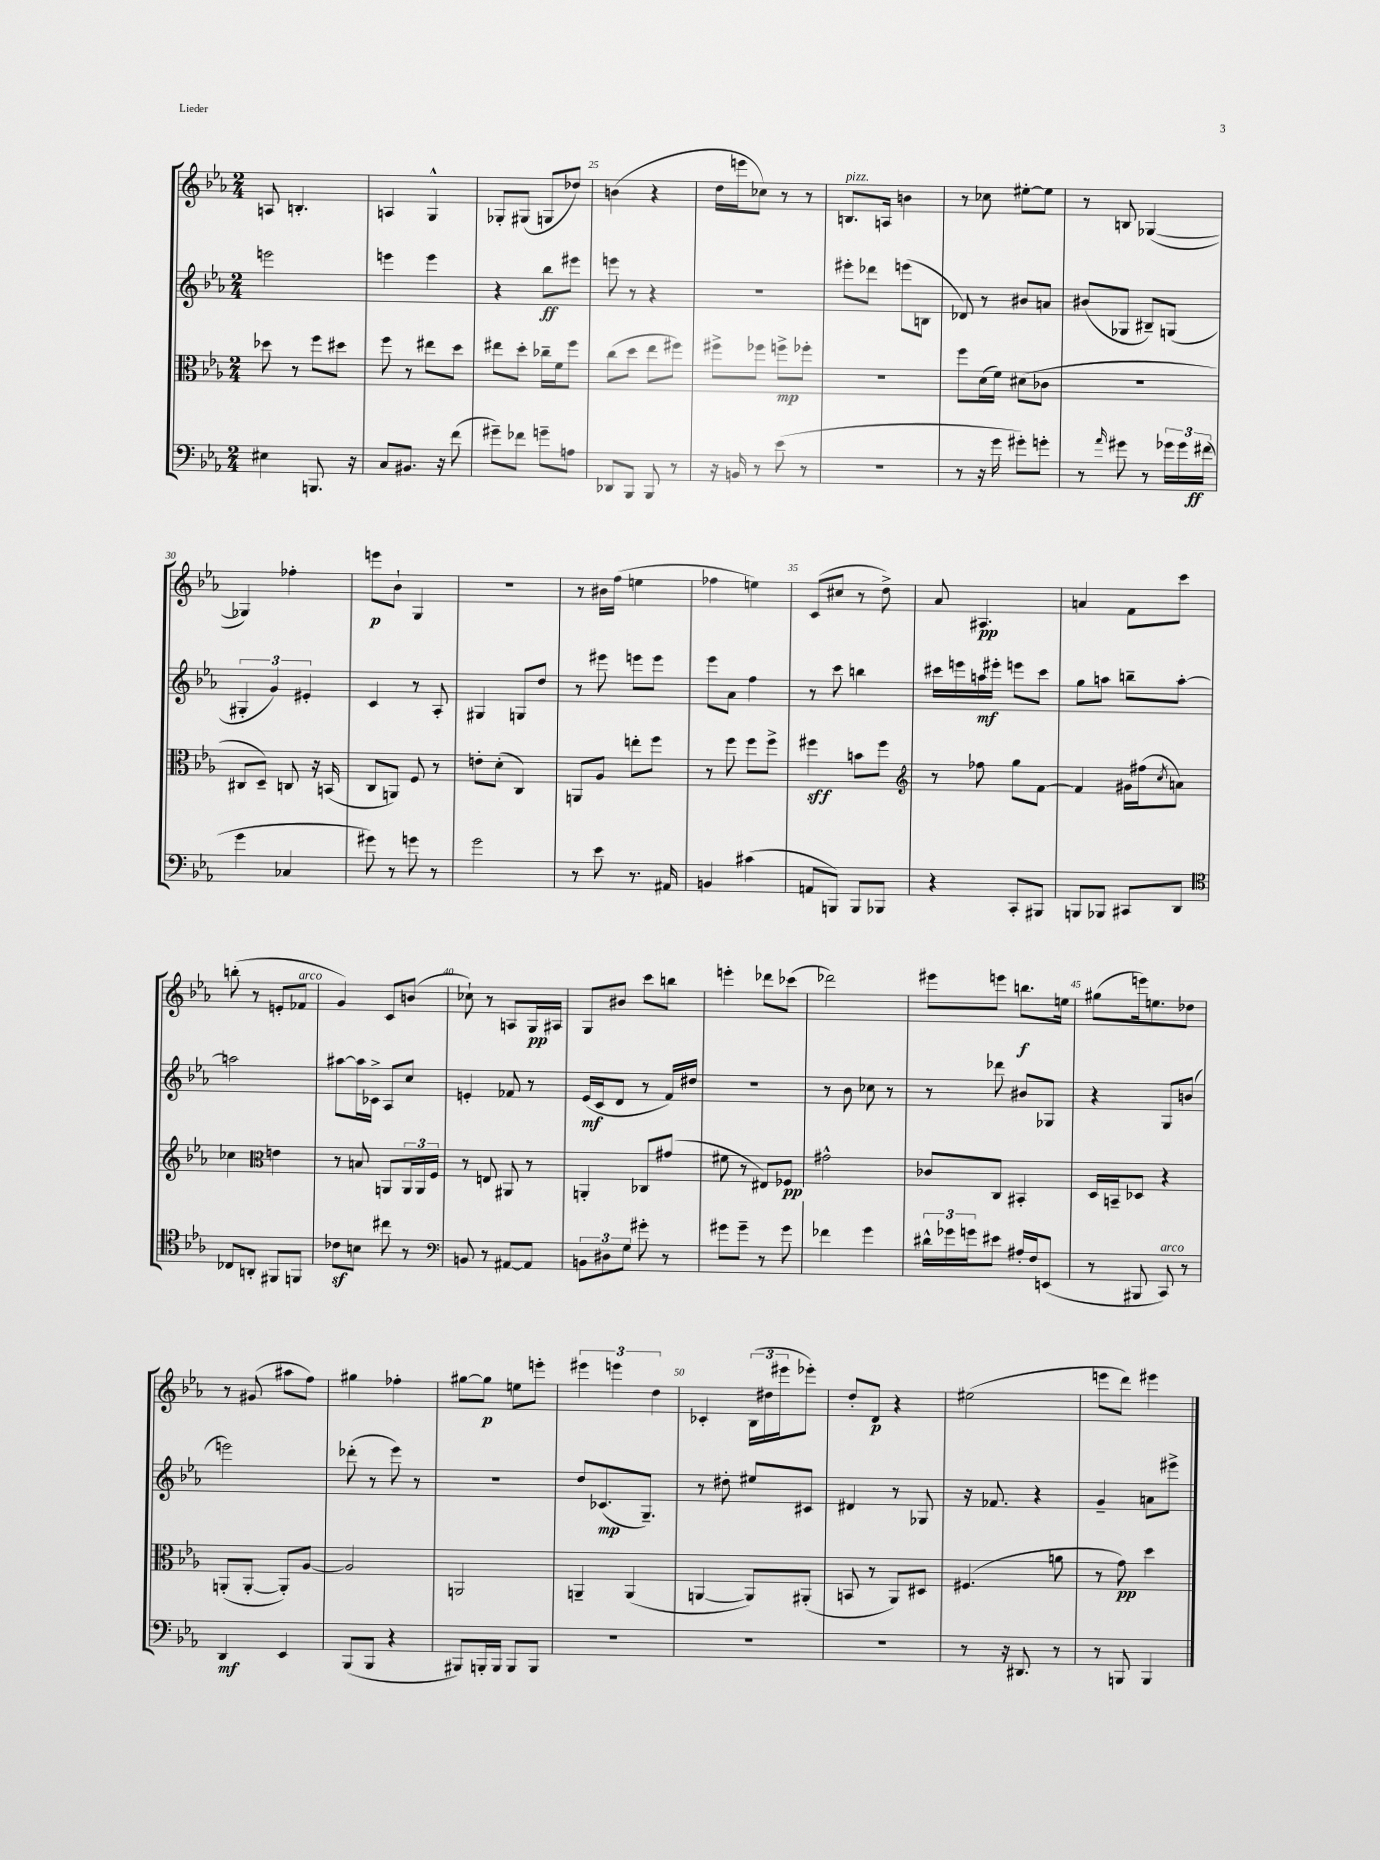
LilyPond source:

<<
\new StaffGroup <<
\new Staff = "s0" {
    \clef treble \key ees \major \numericTimeSignature \time 2/4
    a8 b4.-. |
    a4 g4-^ |
    ges8-. gis8( g8 des''8) |
    b'4( r4 |
    d''16 e'''16 ces''8) r8 r8 |
    b8.^\markup { \italic "pizz." } a16 b'4 |
    r8 ces''8 eis''8~-. eis''8 |
    r8 b8 ges4~( |
    ges4) fes''4-. |
    e'''8\p bes'8-! g4 |
    r2 |
    r8 bis'16 f''16( e''4 |
    fes''4 e''4) |
    c'8( cis''8 r8 d''8->) |
    aes'8 ais4.\pp |
    a'4 f'8 c'''8 |
    b''8-.( r8 e'8-. fes'8^\markup { \italic "arco" } |
    g'4) c'8 b'8( |
    ces''8-!) r8 a8 g16\pp ais16 |
    g8 bis'8 c'''8 b''8 |
    e'''4-. des'''8 ces'''8( |
    des'''2) |
    eis'''8 e'''8 b''8.\f e''16 |
    gis''8( e'''16) e''8. des''8 |
    r8 gis'8( ais''8 f''8) |
    gis''4 fes''4-. |
    gis''8~ gis''8\p e''8 e'''8-. |
    \tuplet 3/2 { eis'''4 e'''4 d''4 } |
    ces'4-. \tuplet 3/2 { bes16( dis''16 eis'''16 } ees'''8-.) |
    d''8-. d'8\p r4 |
    eis''2( |
    e'''8 d'''8) eis'''4 \bar "|." |
}
\new Staff = "s1" {
    \clef treble \key ees \major \numericTimeSignature \time 2/4
    e'''2 |
    e'''4 e'''4 |
    r4 bes''8\ff eis'''8 |
    e'''8 r8 r4 |
    R2 |
    eis'''8-. des'''8 e'''8( b8 |
    des'8) r8 bis'8 a'8 |
    bis'8( ges8 bis8--) g8( |
    \tuplet 3/2 { gis4-. g'4) eis'4-. } |
    c'4 r8 aes8-. |
    gis4 g8 d''8 |
    r8 eis'''8 e'''8 e'''8 |
    ees'''8 aes'8 f''4 |
    r8 c'''8 b''4 |
    cis'''16 e'''16 a''16\mf eis'''16-. e'''8 cis'''8 |
    g''8 a''8 b''8-- a''8~-. |
    a''2 |
    ais''8~ ais''16 ces'16-> aes8 c''8 |
    e'4-. fes'8 r8 |
    ees'16\mf( c'16 d'8 r8 f'16) dis''16 |
    r2 |
    r8 bes'8 ces''8 r8 |
    r8 des'''8 bis'8 ges8 |
    r4 g8 b'8( |
    e'''2) |
    des'''8-.( r8 ees'''8) r8 |
    R2 |
    d''8 ces'8.\mp( g8.--) |
    r8 dis''8-. eis''8 cis'8 |
    dis'4 r8 ges8 |
    r16 fes'8. r4 |
    g'4-- a'8 eis'''8-> \bar "|." |
}
\new Staff = "s2" {
    \clef alto \key ees \major \numericTimeSignature \time 2/4
    des''8 r8 f''8 dis''8 |
    f''8 r8 eis''8 d''8 |
    eis''8 d''8-. ces''16-- f'16 f''8 |
    c''8( d''8 ees''8 fis''8) |
    fis''8-> fes''8 f''8->\mp fes''8-. |
    R2 |
    f''8 d'16( f'16) dis'8( ces'8 |
    R2 |
    cis8 d8--) c8 r16 b,16( |
    c8 a,8) f8 r8 |
    e'8-. d'8-.( c4) |
    a,8 aes8 e''8-. f''8 |
    r8 f''8 f''8 f''8-> |
    fis''4\sff b'8 fis''8 |
    \clef treble r8 fes''8 g''8 f'8~ |
    f'4 gis'16 fis''16( \acciaccatura { c''8 } a'8) |
    ces''4 \clef alto e'4 |
    r8 b8 a,8 \tuplet 3/2 { a,16 a,16 f16 } |
    r8 e8 ais,8 r8 |
    a,4-. ces8 gis'8( |
    fis'8 r8 eis8) fes8\pp |
    gis'2-^ |
    ces'8 c8 bis,4-. |
    d16 b,16-- des8 r4 |
    a,8-.( a,8~-. a,8-.) aes8~ |
    aes2 |
    a,2 |
    a,4-- a,4( |
    a,4~ a,8) ais,8-.( |
    b,8 r8 aes,8) dis8 |
    fis4.( a'8 |
    r8 g'8\pp) d''4 \bar "|." |
}
\new Staff = "s3" {
    \clef bass \key ees \major \numericTimeSignature \time 2/4
    eis4 b,,8. r16 |
    c8 bis,8. r16 f'8( |
    gis'8--) fes'8 g'8-- a8 |
    des,8 bes,,8 bes,,8 r8 |
    r16 b,16 r8 ees'8( r8 |
    r2 |
    r8 r16 g'16 gis'8-.) g'8-. |
    r8 \grace { aes'16 } gis'8 r8 \tuplet 3/2 { ges'16 ges'16 fis'16\ff( } |
    g'4 ces4 |
    gis'8) r8 g'8 r8 |
    g'2 |
    r8 ees'8 r8. ais,16 |
    b,4 cis'4( |
    a,8 b,,8) b,,8 bes,,8 |
    r4 c,8-. bis,,8 |
    b,,8 bes,,8 cis,8 d,8 |
    \clef tenor ces8 a,8-. fis,8 f,8 |
    ces'8\sf b8 cis''8 r8 |
    \clef bass b,8 r8 ais,8~ ais,8 |
    \tuplet 3/2 { b,8 dis8 g8 } gis'8-. r8 |
    gis'8 gis'8-- r8 gis'8 |
    fes'4 g'4 |
    \tuplet 3/2 { dis'16-^ ges'16 g'16 } eis'8 ais16-. f16 e,8( |
    r8 bis,,8 c,8^\markup { \italic "arco" }) r8 |
    d,4\mf ees,4 |
    bes,,8( bes,,8 r4 |
    bis,,8) b,,16-. b,,16 b,,8 b,,8 |
    R2 |
    R2 |
    R2 |
    r8 r16 dis,8. r8 |
    r8 b,,8 b,,4 \bar "|." |
}
>>
>>
\layout { \context { \Score currentBarNumber = #22 \override BarNumber.break-visibility = ##(#f #t #t) barNumberVisibility = #(every-nth-bar-number-visible 5) } }
